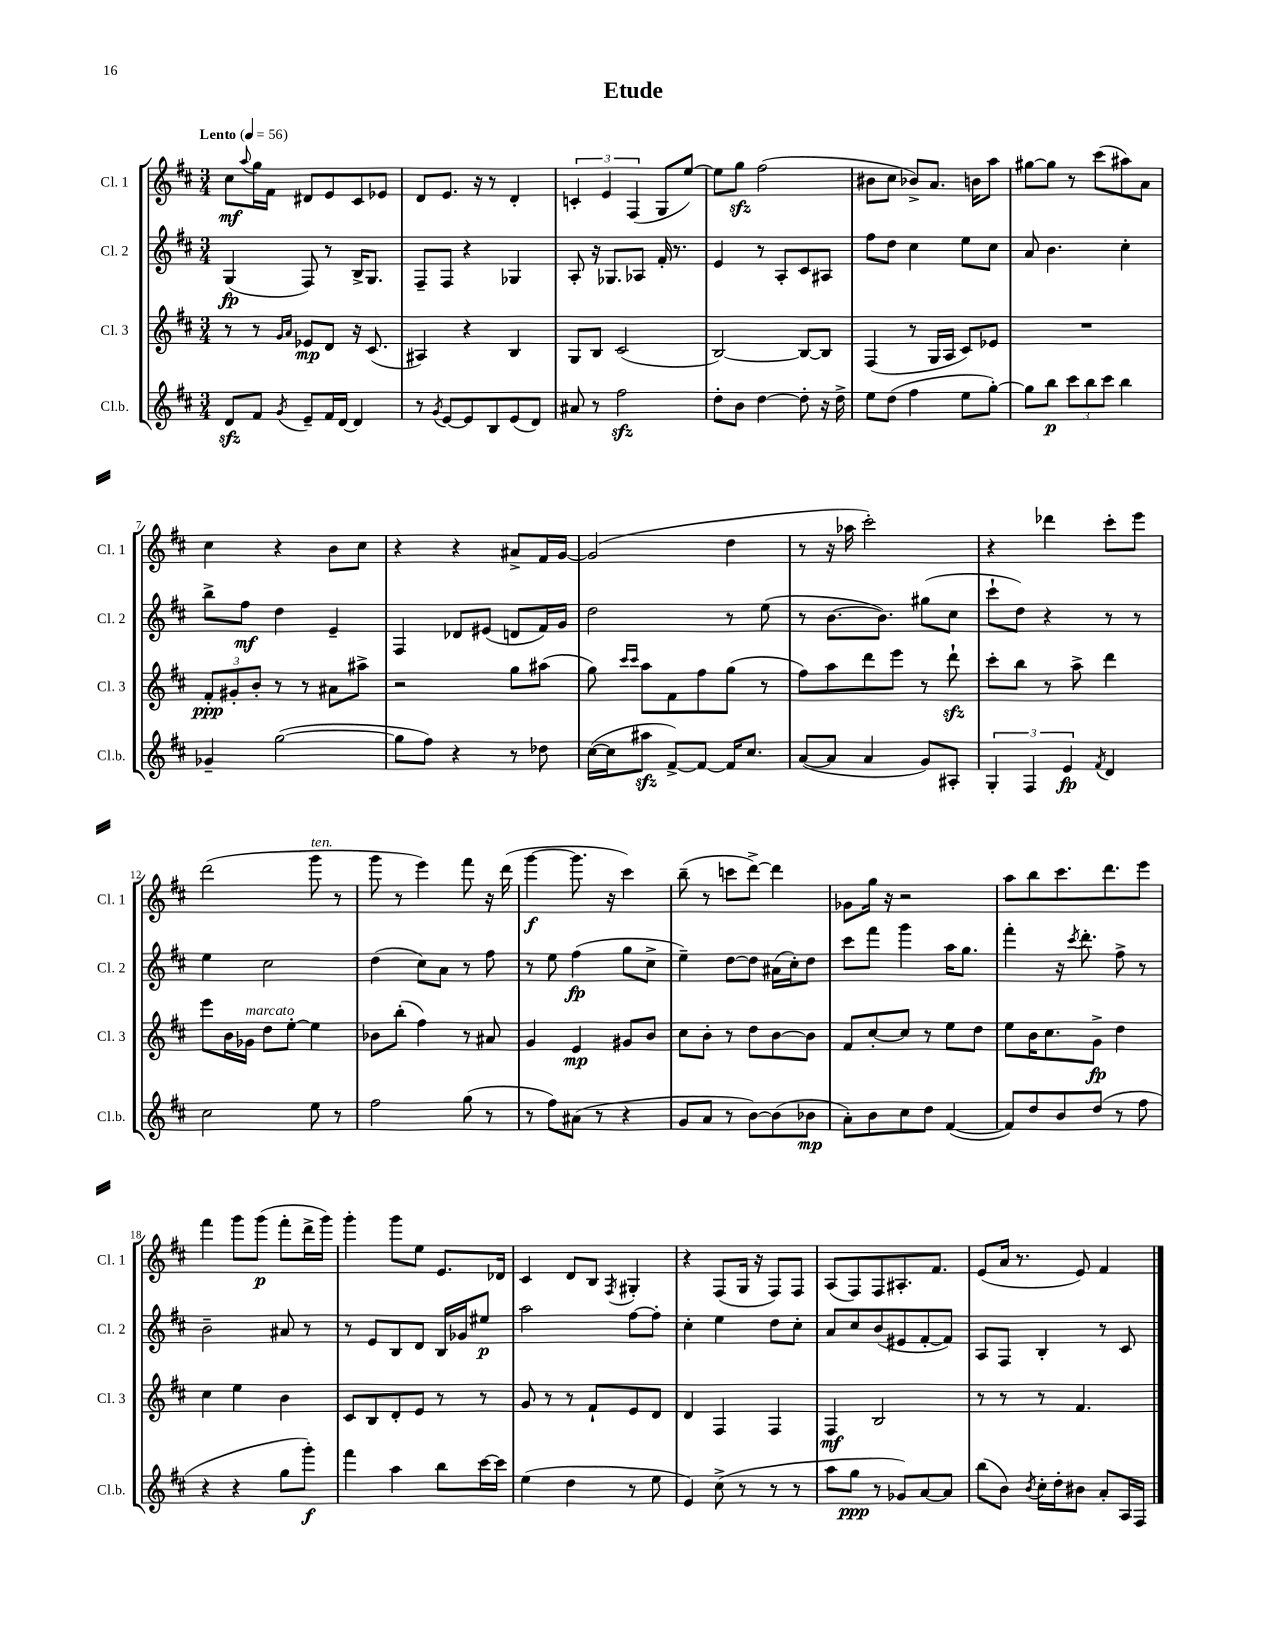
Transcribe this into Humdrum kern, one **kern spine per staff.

**kern	**dynam	**kern	**dynam	**kern	**dynam	**kern	**dynam
*part4	*part4	*part3	*part3	*part2	*part2	*part1	*part1
*staff4	*staff4	*staff3	*staff3	*staff2	*staff2	*staff1	*staff1
*I"Cl.b.	*	*I"Cl. 3	*	*I"Cl. 2	*	*I"Cl. 1	*
*I'Cl.b.	*	*I'Cl. 3	*	*I'Cl. 2	*	*I'Cl. 1	*
*clefG2	*	*clefG2	*	*clefG2	*	*clefG2	*
*k[f#c#]	*	*k[f#c#]	*	*k[f#c#]	*	*k[f#c#]	*
*M3/4	*	*M3/4	*	*M3/4	*	*M3/4	*
*MM56	*	*MM56	*	*MM56	*	*MM56	*
=1	=1	=1	=1	=1	=1	=1	=1
!	!	!	!	!	!	!LO:TX:a:B:t=Lento	!
8dzz/L	.	8r	.	(4G/	fp	8cc#\L	mf
.	.	.	.	.	.	8qqaa/	.
8f#/J	.	8r	.	.	.	16gg\L	.
.	.	.	.	.	.	16f#\JJ	.
.	.	16qqg/LL	.	.	.	.	.
8qg/	.	16qqa/JJ	.	.	.	.	.
8e~/L	.	8e-X/L	mp	8F#/)	.	8d#X/L	.
16f#/L	.	8d/J	.	8r	.	8e/	.
[16d/JJ	.	.	.	.	.	.	.
4d/]	.	16r	.	16B^/KL	.	8c#/	.
.	.	(8.c#/	.	8.G/J	.	.	.
.	.	.	.	.	.	8e-X/J	.
=2	=2	=2	=2	=2	=2	=2	=2
8r	.	4A#X/)	.	8F#~/L	.	8d/L	.
8qg/	.	.	.	.	.	.	.
[8e/L	.	.	.	8F#/J	.	8.e/J	.
8e/]	.	4r	.	4r	.	.	.
.	.	.	.	.	.	16r	.
8B/	.	.	.	.	.	8r	.
(8e/	.	4B/	.	4G-X/	.	4d'/	.
8d/J)	.	.	.	.	.	.	.
=3	=3	=3	=3	=3	=3	=3	=3
8a#X/	.	8G/L	.	8A'/	.	6cn'/	.
8r	.	8B/J	.	16r	.	.	.
.	.	.	.	.	.	6e/	.
.	.	.	.	8.G-X/L	.	.	.
2ff#zz\	.	(2c#/	.	.	.	.	.
.	.	.	.	.	.	(6F#/	.
.	.	.	.	8A-X/J	.	.	.
.	.	.	.	16f#'/	.	8G/L	.
.	.	.	.	8.r	.	.	.
.	.	.	.	.	.	[8ee/J)	.
=4	=4	=4	=4	=4	=4	=4	=4
8dd'\L	.	[2B/)	.	4e/	.	8ee\L]	.
8b\J	.	.	.	.	.	8ggzz\J	.
[4dd\	.	.	.	8r	.	(2ff#\	.
.	.	.	.	8A'/L	.	.	.
8dd'\]	.	8B/L_	.	8c#/	.	.	.
16r	.	8B/J]	.	8A#X/J	.	.	.
16dd^\	.	.	.	.	.	.	.
=5	=5	=5	=5	=5	=5	=5	=5
8ee\L	.	(4F#/	.	8ff#\L	.	8b#X\L	.
(8dd\J	.	.	.	8dd\J	.	8cc#\J	.
4ff#\	.	8r	.	4cc#\	.	8b-X^/L)	.
.	.	16G/LL	.	.	.	8.a/J	.
.	.	16A/JJ	.	.	.	.	.
8ee\L	.	8c#/L)	.	8ee\L	.	.	.
.	.	.	.	.	.	16bn\KL	.
[8gg'\J)	.	8e-X/J	.	8cc#\J	.	8aa\J	.
=6	=6	=6	=6	=6	=6	=6	=6
8gg\L]	.	2.r	.	8a/	.	[8gg#X\L	.
8bb\J	p	.	.	4.b\	.	8gg#\J]	.
12ccc#\L	.	.	.	.	.	8r	.
12bb\	.	.	.	.	.	.	.
.	.	.	.	.	.	(8ccc#\L	.
12ccc#\J	.	.	.	.	.	.	.
4bb\	.	.	.	4cc#'\	.	8aa#X\)	.
.	.	.	.	.	.	8a\J	.
!!LO:LB:g=z
=7	=7	=7	=7	=7	=7	=7	=7
4g-X~/	.	12f#'/L	ppp	8bb^\L	.	4cc#\	.
.	.	12g#X'/	.	.	.	.	.
.	.	.	.	8ff#\J	mf	.	.
.	.	12b'/J	.	.	.	.	.
([2gg\	.	8r	.	4dd\	.	4r	.
.	.	8r	.	.	.	.	.
.	.	8a#X\L	.	4e~/	.	8b\L	.
.	.	8aa#X^\J	.	.	.	8cc#\J	.
=8	=8	=8	=8	=8	=8	=8	=8
8gg\L]	.	2r	.	4F#/	.	4r	.
8ff#\J)	.	.	.	.	.	.	.
4r	.	.	.	8d-X/L	.	4r	.
.	.	.	.	(8e#X/J	.	.	.
8r	.	8gg\L	.	8dn/L	.	8a#X^/L	.
8dd-X\	.	(8aa#X\J	.	16f#/L)	.	16f#/L	.
.	.	.	.	16g/JJ	.	[16g/JJ	.
=9	=9	=9	=9	=9	=9	=9	=9
([16cc#\LL	.	8gg\)	.	2dd\	.	(2g/]	.
16cc#\J]	.	.	.	.	.	.	.
.	.	16qqccc#/LL	.	.	.	.	.
.	.	16qqccc#/JJ	.	.	.	.	.
8aa#Xzz\J	.	8aa\L	.	.	.	.	.
[8f#^/L)	.	8f#\	.	.	.	.	.
8f#/J_	.	8ff#\	.	.	.	.	.
16f#/KL]	.	(8gg\J	.	8r	.	4dd\	.
8.cc#/J	.	.	.	.	.	.	.
.	.	8r	.	(8ee\	.	.	.
=10	=10	=10	=10	=10	=10	=10	=10
([8a/L	.	8ff#\L)	.	8r	.	8r	.
8a/J]	.	8aa\	.	[8.b\L	.	16r	.
.	.	.	.	.	.	16aa-X\	.
4a/	.	8ddd\	.	.	.	2ccc#'\)	.
.	.	.	.	8.b\J])	.	.	.
.	.	8eee\J	.	.	.	.	.
8g/L)	.	8r	.	(8gg#X\L	.	.	.
8A#X'/J	.	8dddzz`\	.	8cc#\J	.	.	.
=11	=11	=11	=11	=11	=11	=11	=11
6G'/	.	8ccc#'\L	.	8ccc#`\L	.	4r	.
.	.	8bb\J	.	8dd\J)	.	.	.
6F#/	.	.	.	.	.	.	.
.	.	8r	.	4r	.	4ddd-X\	.
6e/	fp	.	.	.	.	.	.
.	.	8aa^\	.	.	.	.	.
8qf#/	.	.	.	.	.	.	.
4d/	.	4ddd\	.	8r	.	8ccc#'\L	.
.	.	.	.	8r	.	8eee\J	.
!!LO:LB:g=z
=12	=12	=12	=12	=12	=12	=12	=12
2cc#\	.	8eee\L	.	4ee\	.	(2ddd\	.
.	.	16b\L	.	.	.	.	.
!	!	!LO:TX:a:i:t=marcato	!	!	!	!	!
.	.	16g-X\JJ	.	.	.	.	.
.	.	8dd\L	.	2cc#\	.	.	.
.	.	[8ee'\J	.	.	.	.	.
!	!	!	!	!	!	!LO:TX:a:i:t=ten.	!
8ee\	.	4ee\]	.	.	.	8ggg\	.
8r	.	.	.	.	.	8r	.
=13	=13	=13	=13	=13	=13	=13	=13
2ff#\	.	8b-X\L	.	(4dd\	.	8ggg\	.
.	.	(8bb'\J	.	.	.	8r	.
.	.	4ff#\)	.	8cc#\L)	.	4eee\)	.
.	.	.	.	8a\J	.	.	.
(8gg\	.	8r	.	8r	.	8fff#\	.
8r	.	8a#X/	.	8ff#\	.	16r	.
.	.	.	.	.	.	(16ddd\	.
=14	=14	=14	=14	=14	=14	=14	=14
8r	.	4g/	.	8r	.	[4ggg\	f
8ff#\L)	.	.	.	8ee\	.	.	.
(8a#X\J	.	4e/	mp	(4ff#\	fp	8.ggg\]	.
8r	.	.	.	.	.	.	.
.	.	.	.	.	.	16r	.
4r	.	8g#X/L	.	8gg\L	.	4ccc#\)	.
.	.	8b/J	.	8cc#^\J	.	.	.
=15	=15	=15	=15	=15	=15	=15	=15
8g/L	.	8cc#\L	.	4ee~\)	.	(8bb~\	.
8a/J	.	8b'\J	.	.	.	8r	.
8r	.	8r	.	[8dd\L	.	8cccn\L	.
[8b\L)	.	8dd\L	.	8dd\J]	.	[8ddd^\J)	.
(8b\]	.	[8b\	.	(16a#X\LL	.	4ddd\]	.
.	.	.	.	16cc#'\J)	.	.	.
8b-X\J	mp	8b\J]	.	8dd\J	.	.	.
=16	=16	=16	=16	=16	=16	=16	=16
8a'\L)	.	8f#/L	.	8ccc#\L	.	8g-X\L	.
8b\	.	[8cc#'/	.	8fff#\J	.	16gg\Jk	.
.	.	.	.	.	.	16r	.
8cc#\	.	8cc#/J]	.	4ggg\	.	2r	.
8dd\J	.	8r	.	.	.	.	.
([4f#/	.	8ee\L	.	16aa\KL	.	.	.
.	.	.	.	8.gg\J	.	.	.
.	.	8dd\J	.	.	.	.	.
=17	=17	=17	=17	=17	=17	=17	=17
8f#/L])	.	8ee\L	.	4fff#'\	.	8aa\L	.
8dd/	.	16b\K	.	.	.	8bb\	.
.	.	8.cc#\	.	.	.	.	.
8b/	.	.	.	16r	.	8.ccc#\	.
.	.	.	.	8qccc#/	.	.	.
.	.	.	.	8.ddd'\	.	.	.
(8dd/J	.	8g^\J	fp	.	.	.	.
.	.	.	.	.	.	8.ddd\	.
8r	.	4dd\	.	8ff#^\	.	.	.
8ff#\	.	.	.	8r	.	8eee\J	.
!!LO:LB:g=z
=18	=18	=18	=18	=18	=18	=18	=18
4r	.	4cc#\	.	2b~\	.	4fff#\	.
4r	.	4ee\	.	.	.	8ggg\L	.
.	.	.	.	.	.	(8ggg\J	p
8gg\L	.	4b\	.	8a#X/	.	8fff#'\L	.
8ggg'\J)	f	.	.	8r	.	16ddd^\L	.
.	.	.	.	.	.	16ggg\JJ)	.
=19	=19	=19	=19	=19	=19	=19	=19
4fff#\	.	8c#/L	.	8r	.	4ggg'\	.
.	.	8B/	.	8e/L	.	.	.
4aa\	.	8d'/	.	8B/	.	8ggg\L	.
.	.	8e/J	.	8d/J	.	8ee\J	.
8bb\L	.	8r	.	16B/LL	.	8.e/L	.
.	.	.	.	16g-X/J	.	.	.
[16ccc#\L	.	8r	.	8ee#X/J	p	.	.
16ccc#\JJ]	.	.	.	.	.	16d-X/Jk	.
=20	=20	=20	=20	=20	=20	=20	=20
(4ee\	.	8g/	.	2aa\	.	4c#/	.
.	.	8r	.	.	.	.	.
4dd\	.	8r	.	.	.	8d/L	.
.	.	8f#`/L	.	.	.	8B/J	.
.	.	.	.	.	.	8qF#/	.
8r	.	8e/	.	[8ff#\L	.	4G#X'/	.
8ee\	.	8d/J	.	8ff#'\J]	.	.	.
=21	=21	=21	=21	=21	=21	=21	=21
4e/)	.	4d/	.	4cc#'\	.	4r	.
(8cc#^\	.	4F#/	.	4ee\	.	(8F#/L	.
8r	.	.	.	.	.	16G/Jk	.
.	.	.	.	.	.	16r	.
8r	.	4F#/	.	8dd\L	.	8F#/L)	.
8r	.	.	.	8cc#'\J	.	8F#/J	.
=22	=22	=22	=22	=22	=22	=22	=22
8aa\L	.	4F#/	mf	8a/L	.	(8A/L	.
8gg\J	ppp	.	.	8cc#/	.	8F#/)	.
8r	.	2B/	.	(8b/	.	8F#/	.
8g-X/L)	.	.	.	8e#X/	.	8.A#X'/	.
[8a/	.	.	.	[8f#'/	.	.	.
.	.	.	.	.	.	8.f#/J	.
8a/J]	.	.	.	8f#/J])	.	.	.
=23	=23	=23	=23	=23	=23	=23	=23
(8bb\L	.	8r	.	8A/L	.	(8e/L	.
8b\J)	.	8r	.	8F#/J	.	16a/Jk	.
.	.	.	.	.	.	8.r	.
8qb/	.	.	.	.	.	.	.
16cc#'\LL	.	8r	.	4B'/	.	.	.
16dd'\J	.	.	.	.	.	.	.
8b#X\J	.	4.f#/	.	.	.	8e/)	.
8a'/L	.	.	.	8r	.	4f#/	.
16A/L	.	.	.	8c#/	.	.	.
16F#/JJ	.	.	.	.	.	.	.
==	==	==	==	==	==	==	==
*-	*-	*-	*-	*-	*-	*-	*-
